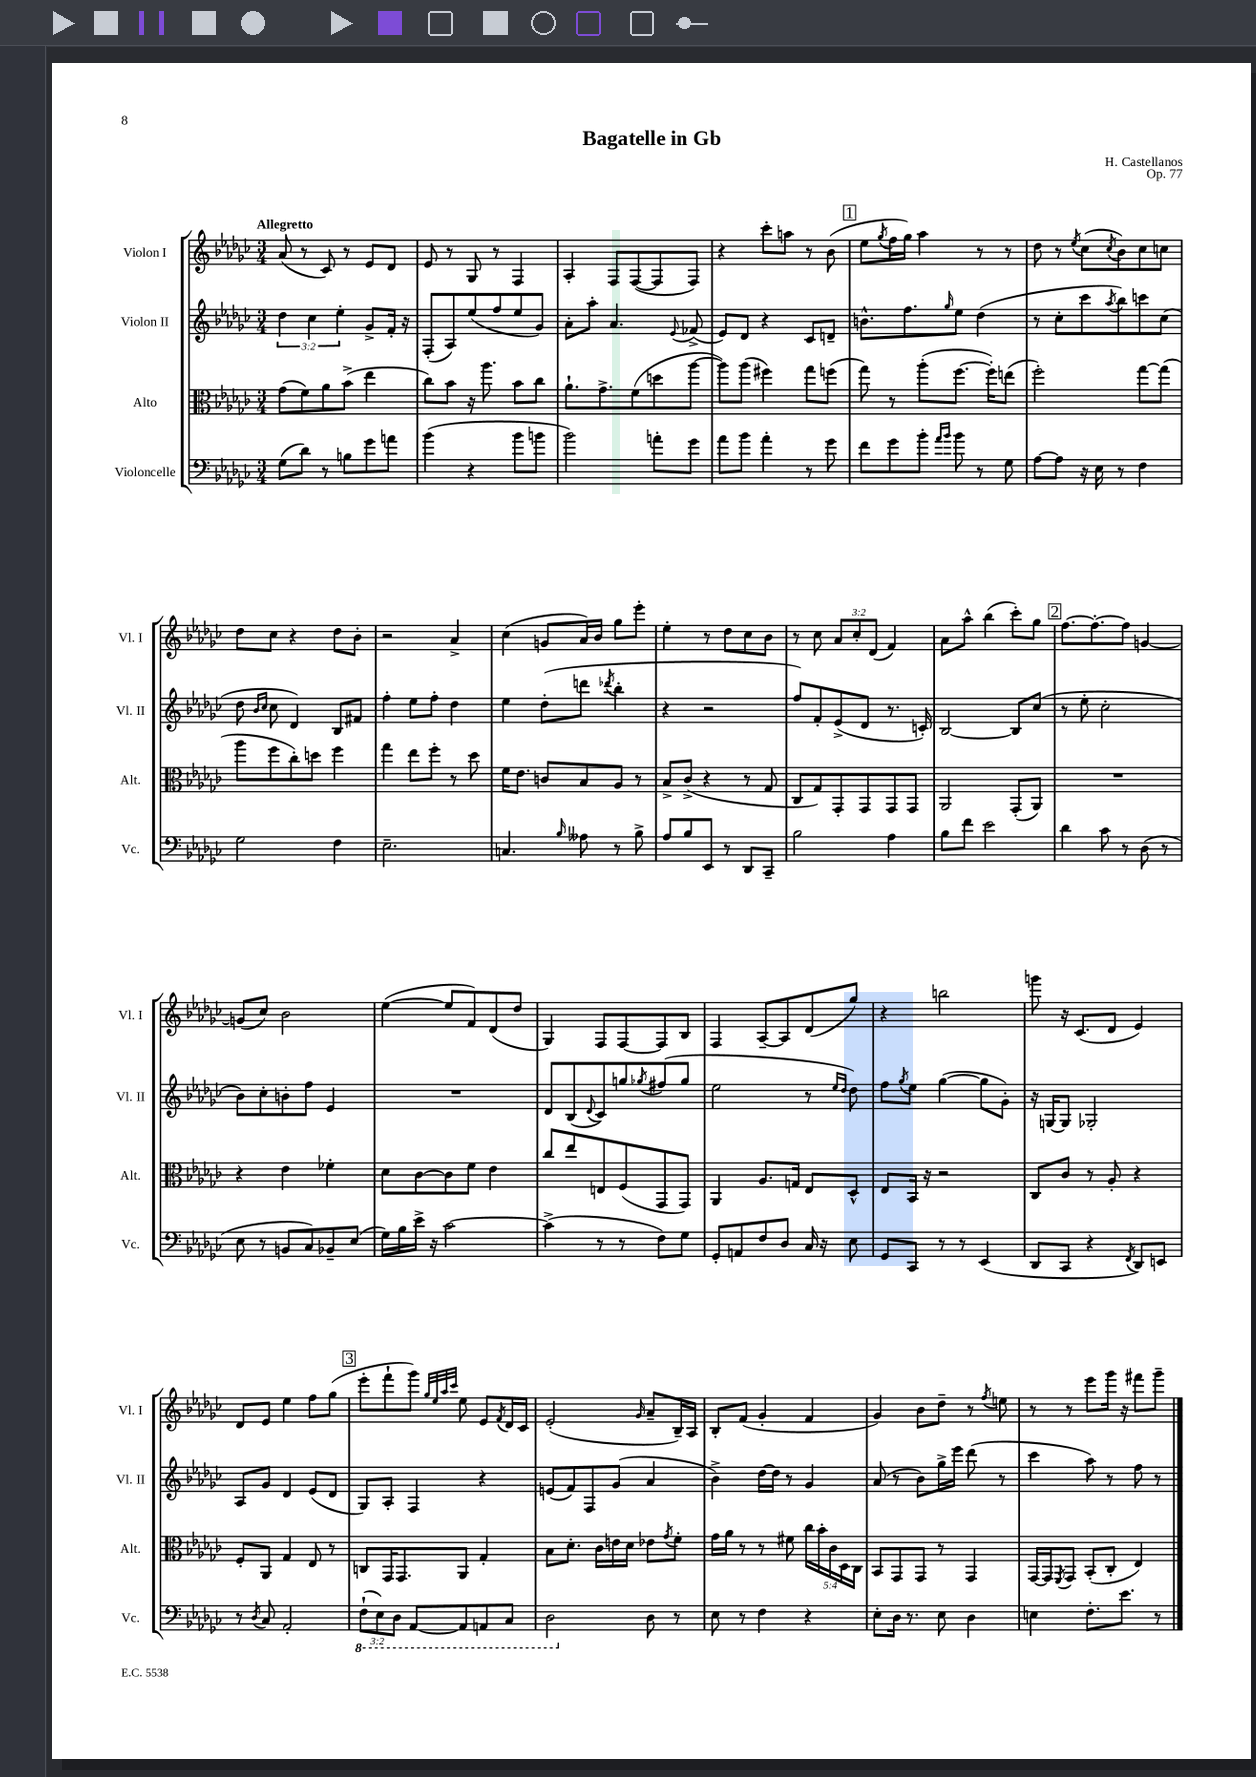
\header { title = "Bagatelle in Gb" composer = "H. Castellanos" opus = "Op. 77" }
<<
\new StaffGroup <<
\new Staff = "s0" \with { instrumentName = "Violon I" shortInstrumentName = "Vl. I" } {
    \clef treble \key ges \major \numericTimeSignature \time 3/4 \override Staff.TupletNumber.text = #tuplet-number::calc-fraction-text \tempo "Allegretto"
    aes'8( r8 ces'8) r8 ees'8 des'8 |
    ees'8 r8 ges8 r8 f4 |
    aes4-. f8 f8~( f8 f8) |
    r4 ces'''8-. a''8 r8 bes'8( |
    \mark \markup { \box "1" } ees''8 \acciaccatura { ges''8 } f''16 ges''16) aes''4 r8 r8 |
    des''8 r8 \acciaccatura { ees''8 } ces''8( \acciaccatura { ces''8 } bes'8) ces''8 c''8 |
    des''8 ces''8 r4 des''8 bes'8-. |
    r2 aes'4-> |
    ces''4( g'8 aes'16) bes'16 ges''8 ees'''8-. |
    ees''4-. r8 des''8 ces''8 bes'8 |
    r8 ces''8 \tuplet 3/2 { aes'8 ces''8-. des'8( } f'4) |
    aes'8 aes''8-^ bes''4( ces'''8-.) ges''8 |
    \mark \markup { \box "2" } f''8.~ f''8.~-. f''8 g'4~ |
    g'8( ces''8) bes'2 |
    ees''4~( ees''8 f'8) des'8( des''8 |
    ges4) f8 f8~ f8 bes8 |
    f4 aes8~-- aes8 des'8( ges''8) |
    r4 b''2 |
    g'''8 r16 ces'8.( des'8 ees'4) |
    des'8 ees'8 ees''4 f''8 ges''8( |
    \mark \markup { \box "3" } ees'''8-. f'''8-! ges'''8) \grace { ges''32 ees''32 aes''32 ces'''32 } ees''8 ees'8 \acciaccatura { f'8 } des'16 ces'16 |
    ees'2-.( \grace { ges'16 } aes'8-- bes16--) aes16 |
    bes8-. f'8( ges'4-. f'4 |
    ges'4) bes'8 des''8-- r8 \acciaccatura { f''8 } e''8 |
    r8 r8 ees'''8 ges'''16 r16 fis'''8 ges'''8-- \bar "|." |
}
\new Staff = "s1" \with { instrumentName = "Violon II" shortInstrumentName = "Vl. II" } {
    \clef treble \key ges \major \numericTimeSignature \time 3/4 \override Staff.TupletNumber.text = #tuplet-number::calc-fraction-text
    \tuplet 3/2 { des''4 ces''4 ees''4-. } ges'8-> f'16-. r16 |
    f8-.( aes8) ees''8( f''8 ees''8 ges'8) |
    aes'8-. aes''8-. aes'4. \appoggiatura { ees'8 } fes'8->( |
    ees'8) des'8 r4 ces'8 d'8-- |
    \mark \markup { \box "1" } b'8.-^ f''8. \grace { ges''16 } ees''8 des''4( |
    r8 ces''8-. ces'''8 \acciaccatura { aes''8 } bes''8) c'''8 ces''8( |
    des''8 \grace { bes'16 ces''16 } ces''8 des'4) bes8 fis'8 |
    f''4-. ees''8 f''8-. des''4 |
    ees''4 des''8-.( d'''8 \acciaccatura { des'''8 } bes''4-. |
    r4 r2 |
    f''8) f'8-. ees'8->( des'8 r8. c'16-.) |
    bes2~ bes8 ces''8( |
    \mark \markup { \box "2" } r8 ees''8-. ces''2-. |
    bes'8) ces''8-. b'8-. f''8 ees'4 |
    R2. |
    des'8 bes8( \appoggiatura { des'8 } ces'8) g''8 \acciaccatura { ges''8 } fis''8( ges''8 |
    ees''2 r8 \grace { ees''16 des''16 } des''8) |
    f''8 \acciaccatura { ges''8 } ees''8 ges''4~( ges''8 ges'8-.) |
    r16 g16~ g8 ges2-. |
    aes8 ges'8 des'4 ees'8( des'8 |
    \mark \markup { \box "3" } ges8) aes8-. f4 r4 |
    e'8( f'8) f8 ges'8( aes'4 |
    bes'4->) des''16~ des''16 r8 ges'4 |
    aes'8( r8 bes'8) ges''16-> ees'''16 des'''8( r8 |
    ces'''4 aes''8) r8 f''8 r8 \bar "|." |
}
\new Staff = "s2" \with { instrumentName = "Alto" shortInstrumentName = "Alt." } {
    \clef alto \key ges \major \numericTimeSignature \time 3/4 \override Staff.TupletNumber.text = #tuplet-number::calc-fraction-text
    ges'8( f'8) aes'8 bes'8->( ees''4 |
    ces''8) bes'8 r16 aes''8. bes'8 ces''8 |
    aes'8.-! ges'8.-> f'8( d''8 aes''8~ |
    aes''8) aes''8( fis''4) ges''8 f''8( |
    \mark \markup { \box "1" } ges''8) r8 aes''8-.( f''8.~ f''16-.) e''8( |
    f''2-.) ges''8~ ges''8( |
    aes''8 f''8 ces''8-.) d''8 f''4 |
    ges''4 ees''8 f''8-. r8 des''8 |
    f'16 ees'8. c'8 bes8 aes8 r8 |
    bes8-> ces'8->( r4 r8 ges8 |
    ces8 ges8) ges,8-. ges,8 ges,8 ges,8 |
    aes,2 ges,8-.( aes,8) |
    \mark \markup { \box "2" } R2. |
    r4 ees'4 fes'4-. |
    des'8 ces'8~ ces'8 f'8 ees'4 |
    ces''8 ees''8 e8 f8( ges,8 ges,8) |
    aes,4 aes8. g16 ees8 des8-^ |
    ees8 bes,16 r16 r2 |
    ces8 ces'8 r8 aes8-. r4 |
    f8-. aes,8 ges4 ees8 r8 |
    \mark \markup { \box "3" } c8 ges,16 ges,8. aes,8 ges4-. |
    bes8 des'8.-. ces'16 e'16 des'16 ees'8 \acciaccatura { ges'8 } f'8-. |
    ges'16 aes'16 r8 r8 fis'8 \tuplet 5/4 { ces''16 bes'16-. ces'16 des16 ces16 } |
    bes,8 ges,8 ges,8 r8 ges,4 |
    ges,16~ ges,16 \acciaccatura { f,8 } ges,8 bes,8-.( ces8-. ees4) \bar "|." |
}
\new Staff = "s3" \with { instrumentName = "Violoncelle" shortInstrumentName = "Vc." } {
    \clef bass \key ges \major \numericTimeSignature \time 3/4 \override Staff.TupletNumber.text = #tuplet-number::calc-fraction-text
    ges8( des'8) r8 b8 ges'8 a'8 |
    bes'4( r4 bes'8 b'8 |
    bes'2) a'8-. ges'8 |
    aes'8 bes'8 aes'4-. r8 ges'8 |
    \mark \markup { \box "1" } f'8 ges'8 bes'8-. \grace { aes'16 bes'16 } bes'8 r8 ges8 |
    aes8~ aes8 r16 ees16 r8 f4 |
    ges2 f4 |
    ees2.-- |
    c4. \grace { bes16 } aeses8 r8 bes8-> |
    aes8 bes8 ees,8 r8 des,8 ces,8-- |
    bes2 aes4 |
    bes8 f'8 ees'2 |
    \mark \markup { \box "2" } des'4 ces'8 r8 des8( r8 |
    ees8 r8 b,8 ces8) bes,8-- ees8( |
    ges16) bes16 ees'16-> r16 ces'2~ |
    ces'4->( r8 r8 f8) ges8 |
    ges,8-. a,8 f8 des8 ces16 r16 ees8 |
    ges,8 ces,8 r8 r8 ees,4( |
    des,8 ces,8 r4 \acciaccatura { f,8 } des,8) e,8 |
    r8 \acciaccatura { des8 } ces8 aes,2-. |
    \mark \markup { \box "3" } \tuplet 3/2 { \ottava #-1 f,8-!( ees,8) des,8 } aes,,8~ aes,,8 a,,8 ces,8 |
    des,2 \ottava #0 des8 r8 |
    ees8 r8 f4 r4 |
    ees8-. des16 r8. ees8 des4 |
    e4 f8.-. ees'8. r8 \bar "|." |
}
>>
>>
\layout { \context { \Score \remove "Bar_number_engraver" } }
